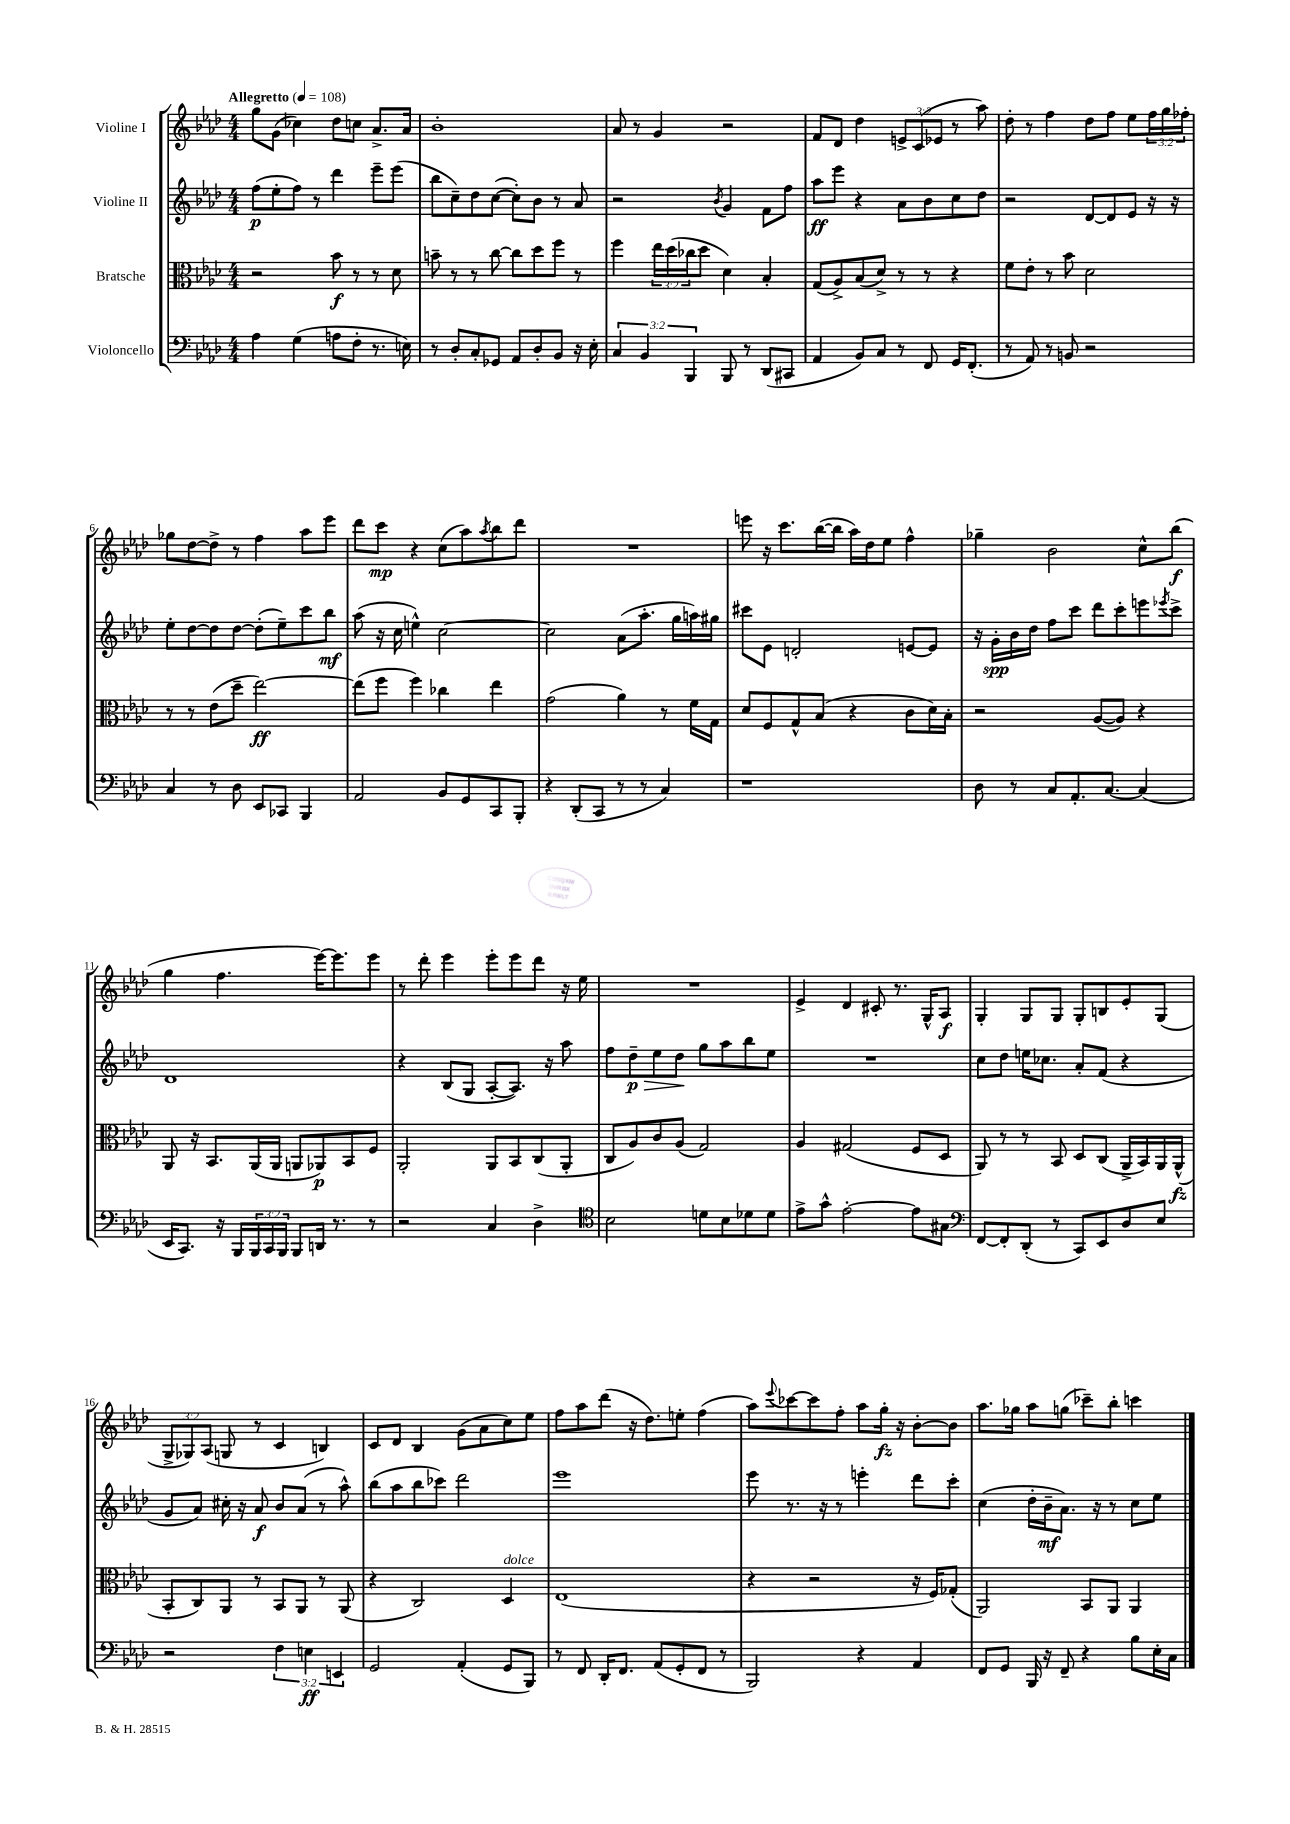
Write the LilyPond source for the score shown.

<<
\new StaffGroup <<
\new Staff = "s0" \with { instrumentName = "Violine I" } {
    \clef treble \key aes \major \numericTimeSignature \time 4/4 \override Staff.TupletNumber.text = #tuplet-number::calc-fraction-text \tempo "Allegretto" 4 = 108
    g''8 g'8( ces''4) des''8 c''8 aes'8.-> aes'16 |
    bes'1-. |
    aes'8 r8 g'4 r2 |
    f'8 des'8 des''4 \tuplet 3/2 { e'8-> c'8( ees'8 } r8 aes''8) |
    des''8-. r8 f''4 des''8 f''8 ees''8 \tuplet 3/2 { f''16 g''16 fes''16-. } |
    ges''8 des''8~ des''8-> r8 f''4 aes''8 ees'''8 |
    des'''8 c'''8\mp r4 c''8( aes''8) \acciaccatura { aes''8 } bes''8 des'''8 |
    R1 |
    e'''8 r16 c'''8. bes''16~( bes''16 aes''16) des''16 ees''8 f''4-^ |
    ges''4-- bes'2 c''8-^ bes''8\f( |
    g''4 f''4. ees'''16~) ees'''8. ees'''8 |
    r8 des'''8-. ees'''4 ees'''8-. ees'''8 des'''8 r16 ees''16 |
    R1 |
    ees'4-> des'4 cis'8-. r8. g16-^ aes8\f |
    g4-. g8 g8 g8-. b8 ees'8-. g8( |
    \tuplet 3/2 { g8-> ges8) aes8( } g8 r8 c'4 b4) |
    c'8 des'8 bes4 g'8( aes'8 c''8) ees''8 |
    f''8 aes''8 des'''8( r16 des''8.) e''8-. f''4( |
    aes''8) \appoggiatura { ees'''8 } ces'''8~ ces'''8 f''8-. aes''8 g''16-.\fz r16 bes'8~-. bes'8 |
    aes''8. ges''16 aes''8 g''8( ces'''8--) bes''8-. c'''4 \bar "|." |
}
\new Staff = "s1" \with { instrumentName = "Violine II" } {
    \clef treble \key aes \major \numericTimeSignature \time 4/4
    f''8\p( ees''8-. f''8) r8 des'''4 ees'''8-- ees'''8( |
    bes''8 c''8--) des''8 c''8~( c''8-.) bes'8 r8 aes'8 |
    r2 \acciaccatura { bes'8 } g'4 f'8 f''8 |
    aes''8\ff ees'''8 r4 aes'8 bes'8 c''8 des''8 |
    r2 des'8~ des'8 ees'8 r16 r16 |
    ees''8-. des''8~ des''8 des''8~ des''8-.( ees''8--) c'''8 bes''8\mf |
    aes''8( r16 c''16 e''4-^) c''2~ |
    c''2 aes'8( aes''8.-. g''16 a''16) gis''16 |
    cis'''8 ees'8 d'2-. e'8~ e'8 |
    r16 g'16-.\spp bes'16 des''16 f''8 c'''8 des'''8 c'''8-. e'''8 \acciaccatura { ees'''8 } c'''8-> |
    des'1 |
    r4 bes8( g8 aes8~-. aes8.) r16 aes''8 |
    f''8 des''8--\p\> ees''8 des''8\! g''8 aes''8 bes''8 ees''8 |
    R1 |
    c''8 des''8 e''16 ces''8. aes'8-. f'8( r4 |
    g'8 aes'8) cis''16-. r16 aes'8\f bes'8 aes'8( r8 aes''8-^) |
    bes''8( aes''8 bes''8 ces'''8) des'''2 |
    ees'''1 |
    ees'''8 r8. r16 r8 e'''4-. des'''8 c'''8-. |
    c''4( des''16-. bes'16--\mf aes'8.) r16 r8 c''8 ees''8 \bar "|." |
}
\new Staff = "s2" \with { instrumentName = "Bratsche" } {
    \clef alto \key aes \major \numericTimeSignature \time 4/4 \override Staff.TupletNumber.text = #tuplet-number::calc-fraction-text
    r2 bes'8\f r8 r8 des'8 |
    b'8-- r8 r8 c''8~ c''8 des''8 f''8 r8 |
    f''4 \tuplet 3/2 { ees''16 des''16( ces''16 } des''8 des'4) bes4-. |
    g8( aes8->) bes8( des'8->) r8 r8 r4 |
    f'8 ees'8-. r8 bes'8 des'2 |
    r8 r8 ees'8( des''8-- ees''2~\ff) |
    ees''8( f''8 f''4) ces''4 ees''4 |
    g'2( aes'4) r8 f'16 g16 |
    des'8 f8 g8-^ bes8( r4 c'8 des'16) bes16-. |
    r2 aes8~( aes8) r4 |
    aes,8 r16 bes,8. aes,16( aes,16 a,8 aes,8\p) bes,8 f8 |
    aes,2-. aes,8 bes,8 c8( aes,8-. |
    c8 aes8) c'8 aes8( g2) |
    aes4 gis2( f8 des8 |
    aes,8) r8 r8 bes,8 des8 c8( aes,16-> bes,16) aes,16 aes,16-^\fz( |
    bes,8-. c8) aes,8 r8 bes,8 aes,8 r8 aes,8( |
    r4 c2) des4^\markup { \italic "dolce" } |
    ees1( |
    r4 r2 r16 f16) ges8-.( |
    aes,2) bes,8 aes,8 aes,4 \bar "|." |
}
\new Staff = "s3" \with { instrumentName = "Violoncello" } {
    \clef bass \key aes \major \numericTimeSignature \time 4/4 \override Staff.TupletNumber.text = #tuplet-number::calc-fraction-text
    aes4 g4( a8 f8-. r8. e16) |
    r8 des8-. c8-. ges,8 aes,8 des8-. bes,8 r16 ees16-. |
    \tuplet 3/2 { c4 bes,4 bes,,4 } bes,,8 r8 des,8( cis,8 |
    aes,4 bes,8) c8 r8 f,8 g,16 f,8.-.( |
    r8 aes,8) r8 b,8 r2 |
    c4 r8 des8 ees,8 ces,8 bes,,4 |
    aes,2 bes,8 g,8 c,8 bes,,8-. |
    r4 des,8-.( c,8 r8 r8 c4) |
    r1 |
    des8 r8 c8 aes,8.-. c8.~ c4( |
    ees,16 c,8.) r16 bes,,16 \tuplet 3/2 { bes,,16 c,16 bes,,16 } bes,,8 d,16 r8. r8 |
    r2 c4 des4-> |
    \clef tenor bes2 d'8 bes8 des'8 des'8 |
    ees'8-> g'8-^ ees'2~-. ees'8 gis8 |
    \clef bass f,8~ f,8-. des,8-.( r8 c,8) ees,8 des8 ees8 |
    r2 \tuplet 3/2 { f4 e4\ff e,4 } |
    g,2 aes,4-.( g,8 bes,,8) |
    r8 f,8 des,16-. f,8. aes,8( g,8-. f,8 r8 |
    bes,,2) r4 aes,4 |
    f,8 g,8 bes,,16 r16 f,8-- r4 bes8 ees16-. c16 \bar "|." |
}
>>
>>
